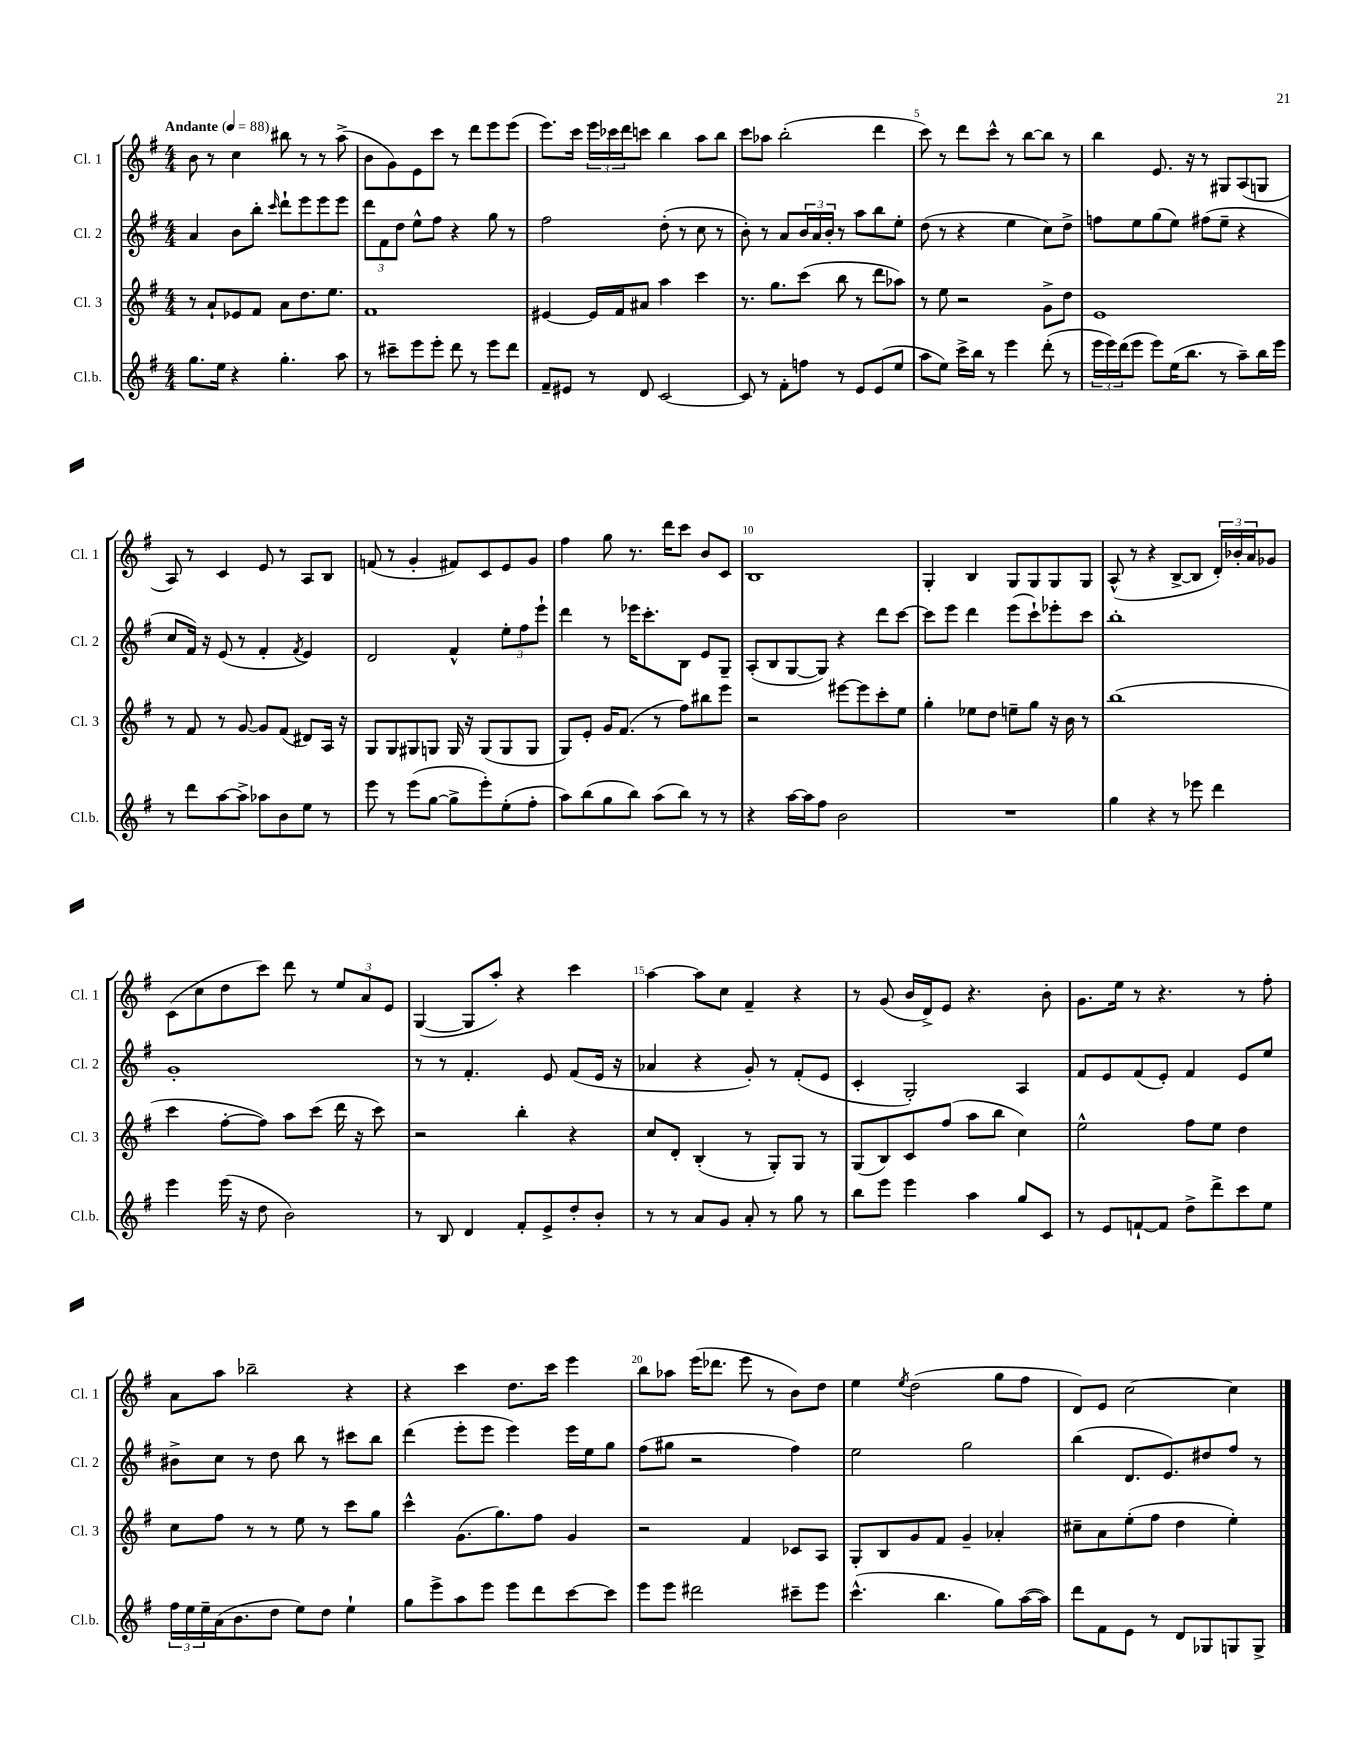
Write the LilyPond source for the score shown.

<<
\new StaffGroup <<
\new Staff = "s0" \with { instrumentName = "Cl. 1" shortInstrumentName = "Cl. 1" } {
    \clef treble \key g \major \numericTimeSignature \time 4/4 \tempo "Andante" 4 = 88
    b'8 r8 c''4 bis''8 r8 r8 a''8->( |
    b'8 g'8) e'8 c'''8 r8 d'''8 e'''8 e'''8( |
    e'''8.) c'''16 \tuplet 3/2 { e'''16 ces'''16 d'''16 } c'''8 b''4 a''8 b''8 |
    c'''8 aes''8 b''2-.( d'''4 |
    c'''8) r8 d'''8 c'''8-^ r8 b''8~ b''8 r8 |
    b''4 e'8. r16 r8 gis8 a8( g8 |
    a8) r8 c'4 e'8 r8 a8 b8 |
    f'8( r8 g'4-. fis'8) c'8 e'8 g'8 |
    fis''4 g''8 r8. d'''16 c'''8 b'8 c'8 |
    b1 |
    g4-. b4 g8 g8 g8 g8 |
    a8-^( r8 r4 b8~-> b8 \tuplet 3/2 { d'16-.) bes'16-. a'16 } ges'8 |
    c'8( c''8 d''8 c'''8) d'''8 r8 \tuplet 3/2 { e''8 a'8 e'8 } |
    g4~( g8 a''8-.) r4 c'''4 |
    a''4~ a''8 c''8 fis'4-- r4 |
    r8 g'8( b'16 d'16->) e'8 r4. b'8-. |
    g'8. e''16 r8 r4. r8 fis''8-. |
    a'8 a''8 bes''2-- r4 |
    r4 c'''4 d''8. c'''16 e'''4 |
    b''8 aes''8 e'''16( des'''8. e'''8 r8 b'8) d''8 |
    e''4 \acciaccatura { e''8 } d''2( g''8 fis''8 |
    d'8) e'8 c''2~ c''4 \bar "|." |
}
\new Staff = "s1" \with { instrumentName = "Cl. 2" shortInstrumentName = "Cl. 2" } {
    \clef treble \key g \major \numericTimeSignature \time 4/4
    a'4 b'8 b''8-. \grace { c'''16 } d'''8-! e'''8 e'''8 e'''8 |
    \tuplet 3/2 { d'''8 fis'8 d''8 } e''8-^ fis''8 r4 g''8 r8 |
    fis''2 d''8-.( r8 c''8 r8 |
    b'8-.) r8 a'8 \tuplet 3/2 { b'16 a'16 b'16-. } r8 a''8 b''8 e''8-. |
    d''8( r8 r4 e''4 c''8) d''8-> |
    f''8 e''8 g''8( e''8) fis''8( e''8-- r4 |
    c''8 fis'16) r16 e'8( r8 fis'4-. \acciaccatura { fis'8 } e'4) |
    d'2 fis'4-^ \tuplet 3/2 { e''8-. fis''8 e'''8-! } |
    d'''4 r8 ees'''16 c'''8.-. b8 e'8 g8-- |
    a8-.( b8 g8~ g8) r4 d'''8 c'''8~ |
    c'''8 e'''8 d'''4 e'''8( c'''8-!) ees'''8-. c'''8 |
    b''1-. |
    g'1-. |
    r8 r8 fis'4.-. e'8 fis'8( e'16 r16 |
    aes'4 r4 g'8-.) r8 fis'8-.( e'8 |
    c'4-. g2-.) a4 |
    fis'8 e'8 fis'8( e'8-.) fis'4 e'8 e''8 |
    bis'8-> c''8 r8 d''8 b''8 r8 cis'''8 b''8 |
    d'''4( e'''8-. e'''8 e'''4) e'''16 e''16 g''8 |
    fis''8( gis''8 r2 fis''4) |
    e''2 g''2 |
    b''4( d'8. e'8.) dis''8 fis''8 r8 \bar "|." |
}
\new Staff = "s2" \with { instrumentName = "Cl. 3" shortInstrumentName = "Cl. 3" } {
    \clef treble \key g \major \numericTimeSignature \time 4/4
    r8 a'8-! ees'8 fis'8 a'8 d''8. e''8. |
    fis'1 |
    eis'4~ eis'16 fis'16 ais'8 a''4 c'''4 |
    r8. g''8. c'''8( b''8 r8 d'''8 aes''8) |
    r8 e''8 r2 g'8-> d''8 |
    e'1 |
    r8 fis'8 r8 g'8~ g'8 fis'8( dis'8) a16 r16 |
    g8 g8 gis8 g8 g16 r16 g8( g8 g8 |
    g8) e'8-. g'16 fis'8.( r8 fis''8) bis''8 e'''8 |
    r2 eis'''8~ eis'''8 c'''8-. e''8 |
    g''4-. ees''8 d''8 e''8-- g''8 r16 b'16 r8 |
    b''1( |
    c'''4 fis''8~-. fis''8) a''8 c'''8( d'''16 r16 c'''8) |
    r2 b''4-. r4 |
    c''8 d'8-. b4-.( r8 g8-.) g8 r8 |
    g8( b8) c'8 fis''8( a''8 b''8 c''4) |
    e''2-^ fis''8 e''8 d''4 |
    c''8 fis''8 r8 r8 e''8 r8 c'''8 g''8 |
    c'''4-^ g'8.( g''8.) fis''8 g'4 |
    r2 fis'4 ces'8 a8 |
    g8-. b8 g'8 fis'8 g'4-- aes'4-. |
    cis''8-- a'8 e''8-.( fis''8 d''4 e''4-.) \bar "|." |
}
\new Staff = "s3" \with { instrumentName = "Cl.b." shortInstrumentName = "Cl.b." } {
    \clef treble \key g \major \numericTimeSignature \time 4/4
    g''8. e''16 r4 g''4.-. a''8 |
    r8 cis'''8-- e'''8 e'''8-. d'''8 r8 e'''8 d'''8 |
    fis'8-- eis'8 r8 d'8 c'2~ |
    c'8 r8 fis'8-. f''8 r8 e'8 e'8( e''8 |
    a''8 e''8) c'''16-> b''16 r8 e'''4 d'''8-.( r8 |
    \tuplet 3/2 { e'''16 e'''16) d'''16( } e'''8 e'''8) e''16( b''8. r8 a''8--) b''16 e'''16 |
    r8 d'''8 a''8~ a''8-> aes''8 b'8 e''8 r8 |
    e'''8 r8 e'''8( g''8~ g''8-> e'''8-.) e''8-.( fis''8-. |
    a''8) b''8( g''8 b''8) a''8( b''8) r8 r8 |
    r4 a''16~ a''16 fis''8 b'2 |
    R1 |
    g''4 r4 r8 ees'''8 d'''4 |
    e'''4 e'''16( r16 d''8 b'2) |
    r8 b8 d'4 fis'8-. e'8-> d''8-. b'8-. |
    r8 r8 a'8 g'8 a'8-. r8 g''8 r8 |
    b''8 e'''8 e'''4 a''4 g''8 c'8 |
    r8 e'8 f'8~-! f'8 d''8-> d'''8-> c'''8 e''8 |
    \tuplet 3/2 { fis''16 e''16 e''16-- } a'16( b'8. d''8 e''8) d''8 e''4-! |
    g''8 e'''8-> a''8 e'''8 e'''8 d'''8 c'''8~ c'''8 |
    e'''8 e'''8 dis'''2 cis'''8-- e'''8 |
    c'''4.-^( b''4. g''8) a''16~( a''16) |
    d'''8 fis'8 e'8 r8 d'8 ges8 g8 g8-> \bar "|." |
}
>>
>>
\layout { \context { \Score \override BarNumber.break-visibility = ##(#f #t #t) barNumberVisibility = #(every-nth-bar-number-visible 5) } }
